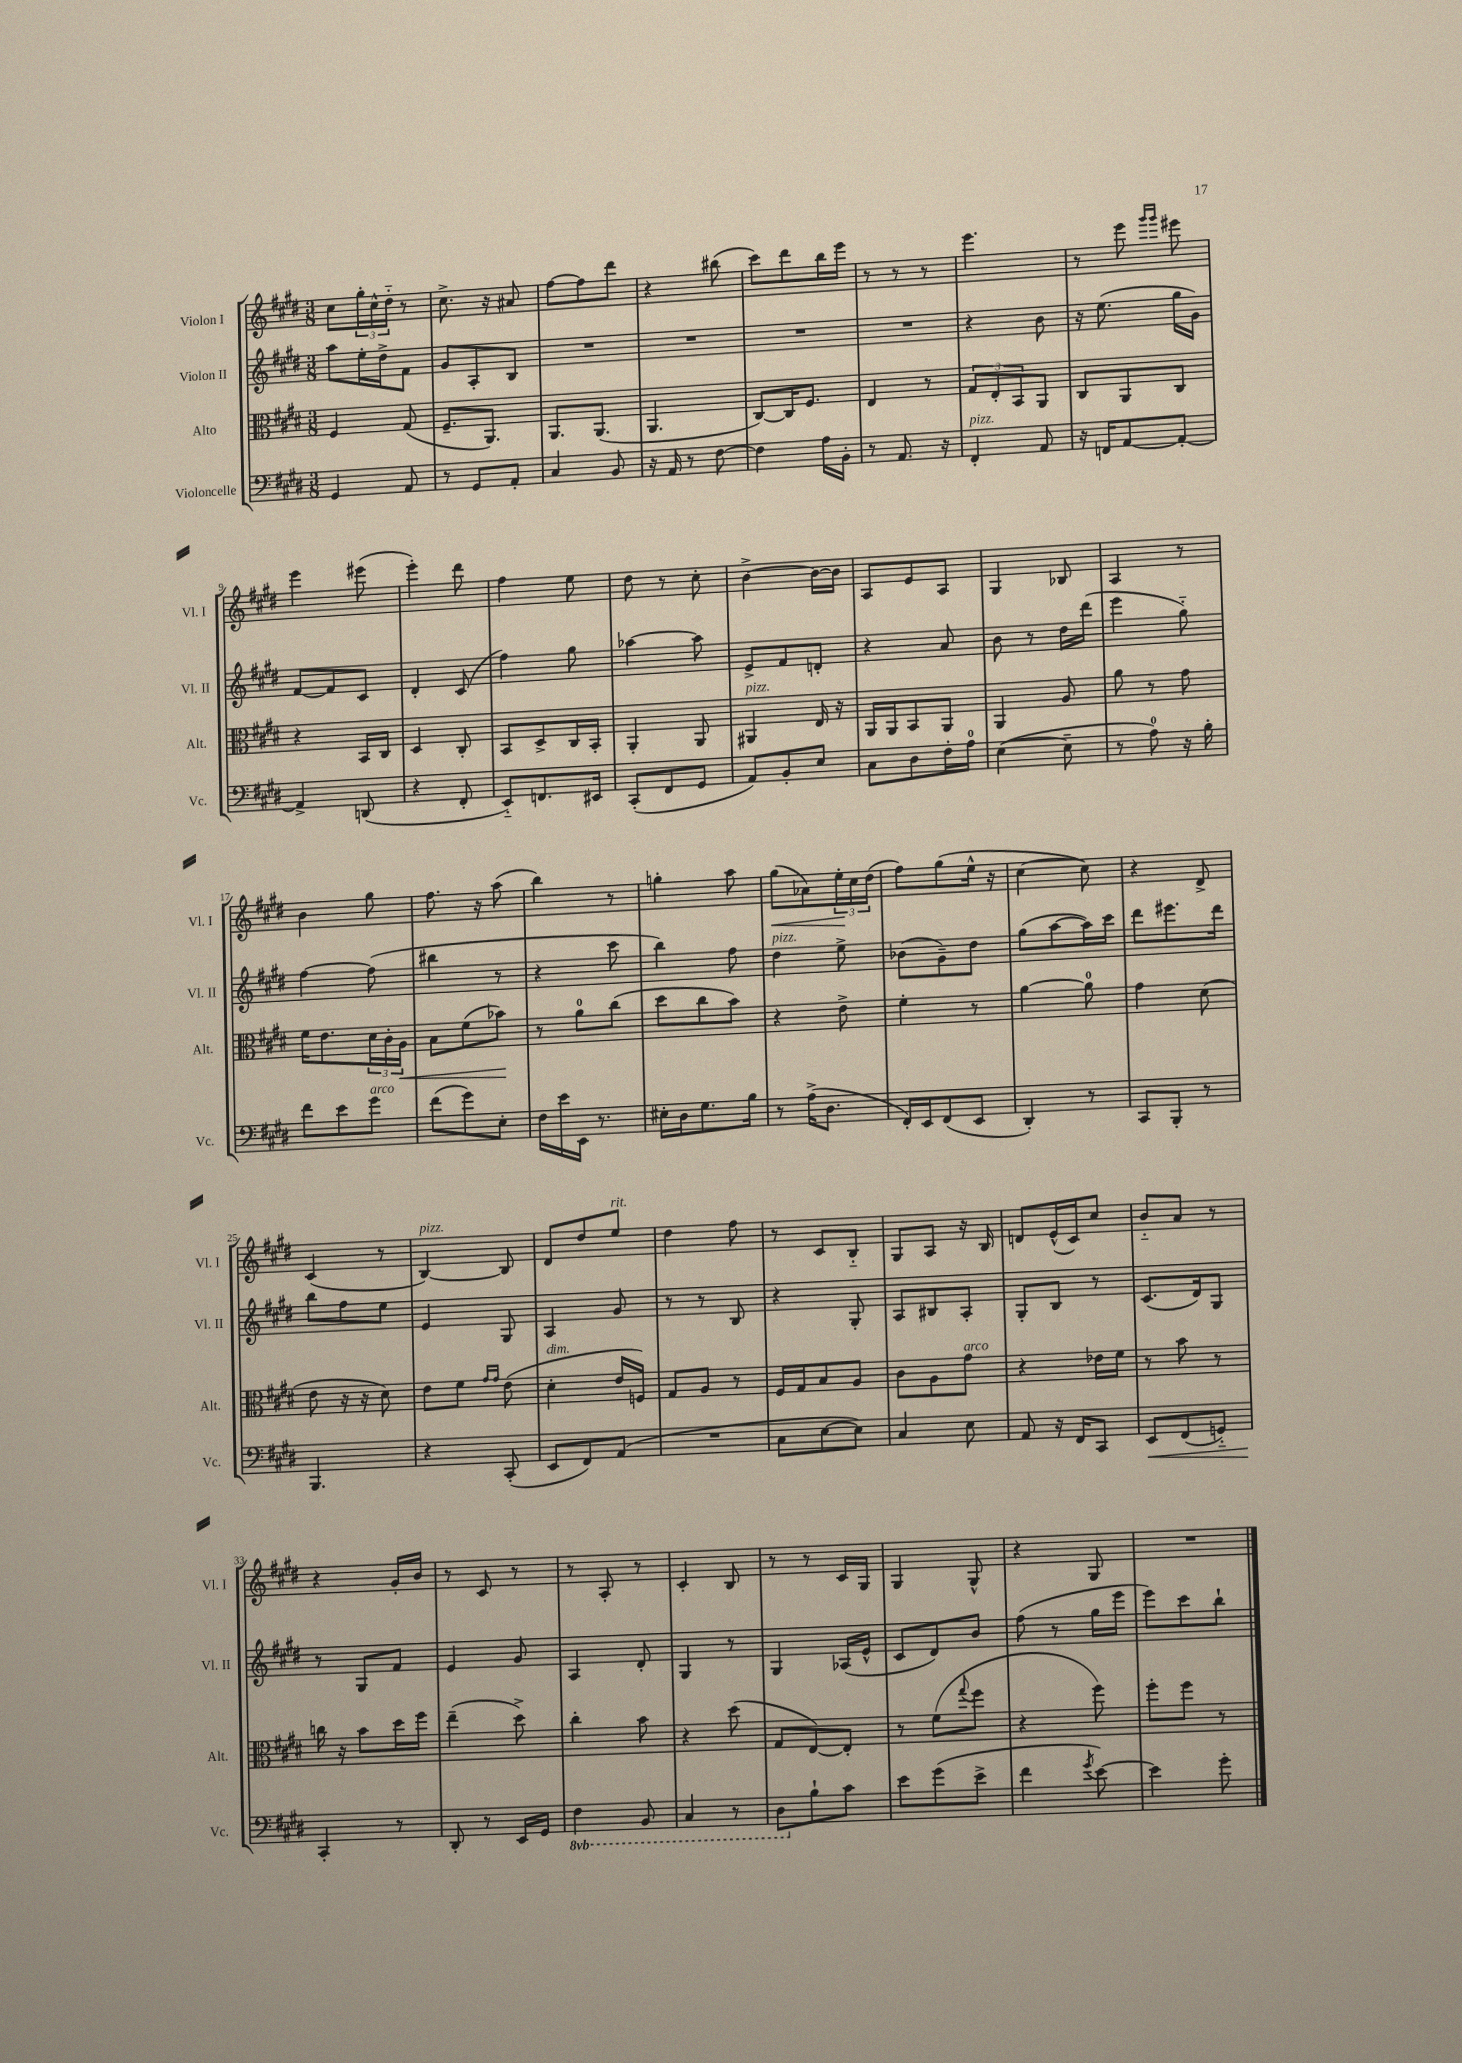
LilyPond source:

<<
\new StaffGroup <<
\new Staff = "s0" \with { instrumentName = "Violon I" shortInstrumentName = "Vl. I" } {
    \clef treble \key e \major \numericTimeSignature \time 3/8
    cis''8 \tuplet 3/2 { gis''16-. cis''16-^ dis''16-_ } r8 |
    cis''8.-> r16 ais'8 |
    fis''8~ fis''8 dis'''8 |
    r4 bis''8( |
    cis'''8) dis'''8 b''16 e'''16 |
    r8 r8 r8 |
    e'''4. |
    r8 e'''8 \grace { gis'''16 gis'''16 } eis'''8 |
    e'''4 eis'''8( |
    e'''4-.) dis'''8 |
    fis''4 e''8 |
    dis''8 r8 cis''8-. |
    b'4~-> b'16~ b'16 |
    a8 e'8 a8 |
    gis4 bes8 |
    a4 r8 |
    b'4 gis''8 |
    fis''8. r16 a''8( |
    b''4) r8 |
    g''4-. a''8 |
    gis''8\<( aes'8) \tuplet 3/2 { e''16-.\! cis''16 dis''16( } |
    fis''8) gis''8( e''16-^ r16 |
    cis''4~ cis''8) |
    r4 dis'8-> |
    cis'4( r8 |
    b4~^\markup { \italic "pizz." }) b8 |
    dis'8 dis''8 e''8^\markup { \italic "rit." } |
    dis''4 fis''8 |
    r8 cis'8 b8-_ |
    gis8 a8 r16 b16 |
    d'8 e'16-^( cis'16) cis''8 |
    b'8-_ a'8 r8 |
    r4 gis'16-. b'16 |
    r8 cis'8 r8 |
    r8 a8-. r8 |
    cis'4-. b8 |
    r8 r8 cis'16 gis16 |
    gis4 gis8-^ |
    r4 gis8 |
    R4. \bar "|." |
}
\new Staff = "s1" \with { instrumentName = "Violon II" shortInstrumentName = "Vl. II" } {
    \clef treble \key e \major \numericTimeSignature \time 3/8
    a''8 e''16-. dis''16-> fis'8 |
    gis'8 a8-. b8 |
    R4. |
    R4. |
    R4. |
    R4. |
    r4 b'8 |
    r16 e''8.( gis''16 gis'16) |
    fis'8~ fis'8 cis'8 |
    dis'4-. cis'8( |
    fis''4) gis''8 |
    aes''4~ aes''8 |
    e'8-> fis'8 d'8-. |
    r4 a'8 |
    b'8 r8 dis''16 dis'''16( |
    e'''4 gis''8-_) |
    fis''4~ fis''8( |
    bis''4 r8 |
    r4 cis'''8 |
    b''4) fis''8 |
    dis''4^\markup { \italic "pizz." } e''8-> |
    bes'8( gis'8--) dis''8 |
    gis''8( a''8~ a''16) cis'''16 |
    dis'''8 eis'''8. dis'''16 |
    b''8 fis''8 e''8 |
    e'4 gis8 |
    a4 gis'8 |
    r8 r8 b8 |
    r4 gis8-. |
    a8 bis8 a8-. |
    gis8-. b8 r8 |
    cis'8.( dis'16) gis8 |
    r8 gis8 fis'8 |
    e'4 gis'8 |
    a4 dis'8-. |
    gis4 r8 |
    gis4 aes16( e'16-^ |
    cis'8 dis'8) b'8 |
    fis''8( r8 gis''16 e'''16 |
    e'''8) cis'''8 b''8-! \bar "|." |
}
\new Staff = "s2" \with { instrumentName = "Alto" shortInstrumentName = "Alt." } {
    \clef alto \key e \major \numericTimeSignature \time 3/8
    fis4 gis8( |
    fis8.-- a,8.) |
    a,8. a,8.( |
    a,4. |
    cis8~) cis16 fis8. |
    e4 r8 |
    \tuplet 3/2 { gis8 e8-. b,8 } a,8 |
    cis8 a,8 cis8 |
    r4 b,16 cis16 |
    dis4 cis8-. |
    b,8 dis8-> cis16 b,16-. |
    a,4-. a,8 |
    ais,4^\markup { \italic "pizz." } e16 r16 |
    a,16 a,16 b,8 a,8 |
    a,4 a8 |
    a'8 r8 gis'8 |
    fis'16 e'8. \tuplet 3/2 { dis'16 cis'16-. a16\< } |
    b8 fis'8( bes'8\!) |
    r8 a'8-0 cis''8( |
    dis''8 cis''8 b'8) |
    r4 e'8-> |
    fis'4-. r8 |
    a'4~ a'8-0 |
    gis'4 dis'8( |
    e'8 r16 r16 dis'8) |
    e'8 fis'8 \grace { gis'16 gis'16 } e'8( |
    dis'4-.^\markup { \italic "dim." } e'16 f16) |
    gis8 a8 r8 |
    fis16 gis16 b8 a8 |
    cis'8 a8 gis'8^\markup { \italic "arco" } |
    r4 ees'16 fis'16 |
    r8 b'8 r8 |
    c''16 r16 b'8 dis''16 fis''16 |
    e''4--( dis''8->) |
    cis''4-. b'8 |
    r4 dis''8( |
    gis8 e8~) e8-. |
    r8 fis'8( \appoggiatura { gis''8 } fis''8 |
    r4 fis''8) |
    fis''8-. fis''8 r8 \bar "|." |
}
\new Staff = "s3" \with { instrumentName = "Violoncelle" shortInstrumentName = "Vc." } {
    \clef bass \key e \major \numericTimeSignature \time 3/8 \set Staff.ottavationMarkups = #ottavation-simple-ordinals
    gis,4 a,8 |
    r8 gis,8 a,8-. |
    cis4 b,8 |
    r16 a,16 r8 fis8~ |
    fis4 a16 b,16-. |
    r8 a,8. r16 |
    fis,4-.^\markup { \italic "pizz." } a,8 |
    r16 f,16 a,8~ a,8~-. |
    a,4-> d,8( |
    r4 fis,8-. |
    e,8-_) f,8. eis,16 |
    cis,8-.( fis,8 gis,8 |
    a,8) b,8-. e8 |
    cis8 dis8 fis16-. a16-0 |
    e4~( e8-- |
    r8 a8-0) r16 b16-. |
    fis'8 e'8 gis'8^\markup { \italic "arco" } |
    fis'8( gis'8) e8-. |
    fis16 e'16 e,16 r8. |
    eis16-. dis16 gis8. b16 |
    r8 a16->( dis8. |
    fis,16-.) e,16 fis,8( e,8 |
    dis,4-.) r8 |
    cis,8 b,,8-. r8 |
    b,,4. |
    r4 cis,8-.( |
    e,8 fis,8) a,8( |
    R4. |
    cis8 e8~ e8) |
    cis4 e8 |
    a,8 r16 fis,16 cis,8 |
    e,8\< fis,8( g,8-_) |
    cis,4-.\! r8 |
    dis,8-. r8 e,16 gis,16 |
    \ottava #-1 fis,4 b,,8 |
    cis,4 r8 |
    dis,8 \ottava #0 b8-! cis'8 |
    e'8 gis'8( e'8-> |
    fis'4 \acciaccatura { gis'8 } e'8~) |
    e'4 gis'8-. \bar "|." |
}
>>
>>
